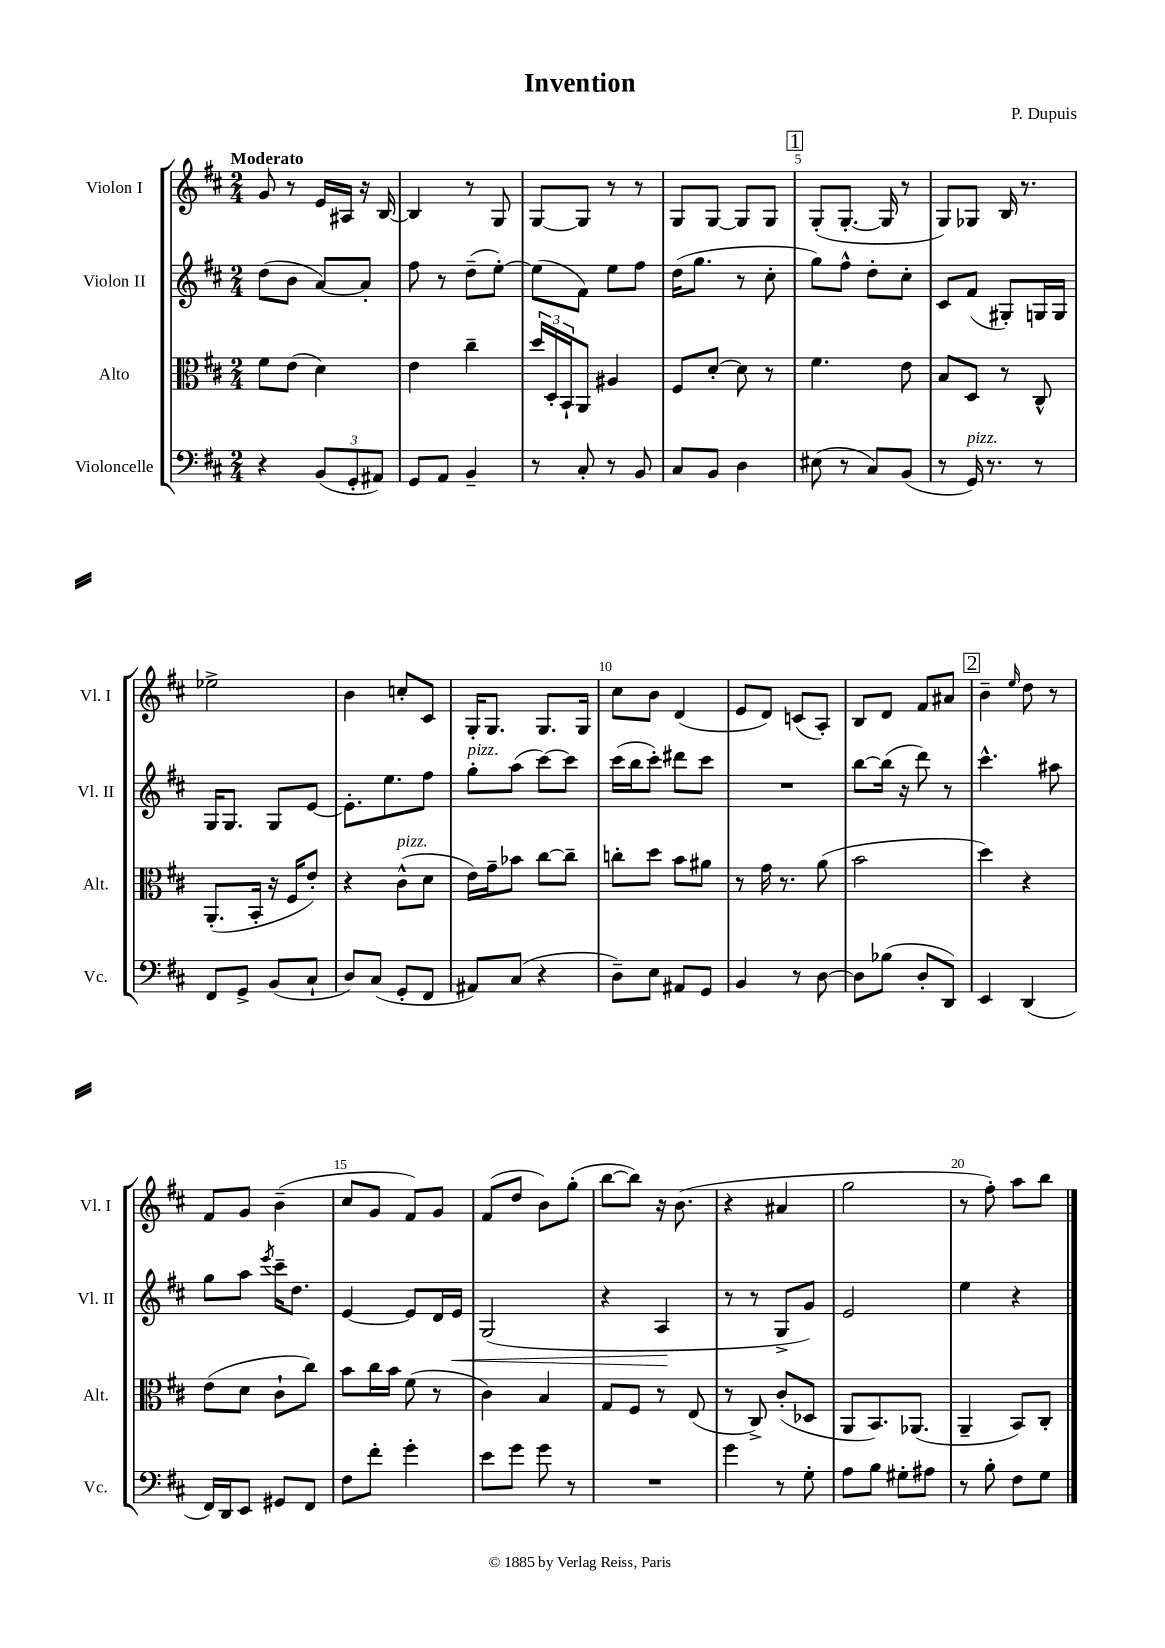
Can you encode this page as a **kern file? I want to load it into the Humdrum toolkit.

**kern	**kern	**kern	**kern
*staff4	*staff3	*staff2	*staff1
*clefF4	*clefC3	*clefG2	*clefG2
*k[f#c#]	*k[f#c#]	*k[f#c#]	*k[f#c#]
*M2/4	*M2/4	*M2/4	*M2/4
4r	8f#	(8dd	8g
.	(8e	8b	8r
(12BB	4d)	[8a)	16e
.	.	.	16A#
12GG'	.	.	.
.	.	8a']	16r
12AA#)	.	.	.
.	.	.	[16B
=	=	=	=
8GG	4e	8ff#	4B]
8AA	.	8r	.
4BB~	4cc#~	(8dd~	8r
.	.	[8ee')	8G
=	=	=	=
8r	24dd	(8ee]	[8G
.	24D'	.	.
.	24BB`	.	.
8C#'	8AA	8f#)	8G]
8r	4A#	8ee	8r
8BB	.	8ff#	8r
=	=	=	=
8C#	8F#	(16dd	8G
.	.	8.gg	.
8BB	[8d'	.	[8G
4D	8d]	8r	8G]
.	8r	8cc#'	8G
=	=	=	=
(8E#	4.f#	8gg)	(8G'
8r	.	8ff#^^	[8.G'
8C#)	.	8dd'	.
.	.	.	16G]
(8BB	8e	8cc#'	8r
=	=	=	=
8r	8B	8c#	8G)
16GG)	8D	(8f#	8G-
8.r	.	.	.
.	8r	8G#')	16B
.	.	.	8.r
8r	8C#^^	16G	.
.	.	16G	.
=	=	=	=
8FF#	(8.AA'	16G	2ee-^
.	.	8.G	.
8GG^	.	.	.
.	16BB'	.	.
(8BB	16r	8G	.
.	16F#	.	.
8C#`	8e')	[8e	.
=	=	=	=
8D)	4r	8.e']	4b
(8C#	.	.	.
.	.	8.ee	.
8GG'	(8c#^^	.	8cc'
8FF#	8d	8ff#	8c#
=	=	=	=
8AA#)	16e)	8gg'	16G'
.	16g~	.	8.G
(8C#	8b-	(8aa	.
4r	[8cc#	[8ccc#)	8.G
.	8cc#~]	8ccc#]	.
.	.	.	16G
=	=	=	=
8D~)	8cc'	(16ccc#	8cc#
.	.	16bb	.
8E	8dd	8ccc#')	8b
8AA#	8b	8ddd#	(4d
8GG	8a#	8ccc#	.
=	=	=	=
4BB	8r	2r	8e
.	16g	.	8d)
.	8.r	.	.
8r	.	.	(8c
[8D	(8a	.	8A')
=	=	=	=
8D]	2b	[8bb	8B
(8B-	.	(16bb]	8d
.	.	16r	.
8D'	.	8ddd)	8f#
8DD)	.	8r	8a#
=	=	=	=
4EE	4dd)	4.ccc#^^	4b~
.	.	.	16qqee
(4DD	4r	.	8dd
.	.	8aa#	8r
=	=	=	=
16FF#)	(8e	8gg	8f#
16DD	.	.	.
8EE	8d	8aa	8g
.	.	8qeee	.
8GG#	8c#`	16ccc#~	(4b~
.	.	8.dd	.
8FF#	8cc#)	.	.
=	=	=	=
8F#	8b	[4e	8cc#
8f#'	16cc#	.	8g
.	16b	.	.
4g'	(8f#	8e]	8f#)
.	8r	16d	8g
.	.	16e	.
=	=	=	=
8e	4c#)	(2G	(8f#
8g	.	.	8dd
8g	4B	.	8b)
8r	.	.	(8gg'
=	=	=	=
2r	8G	4r	[8bb
.	8F#	.	8bb])
.	8r	4A	16r
.	.	.	(8.b
.	(8E	.	.
=	=	=	=
4g	8r	8r	4r
.	8C#^)	8r	.
8r	(8c#'	8G^	4a#
8G'	8D-	8g)	.
=	=	=	=
8A	8AA	2e	2gg
8B	8.BB)	.	.
8G#'	.	.	.
.	(8.AA-	.	.
8A#	.	.	.
=	=	=	=
8r	4AA~	4ee	8r
8B'	.	.	8ff#')
8F#	8BB)	4r	8aa
8G	8C#'	.	8bb
==	==	==	==
*-	*-	*-	*-
